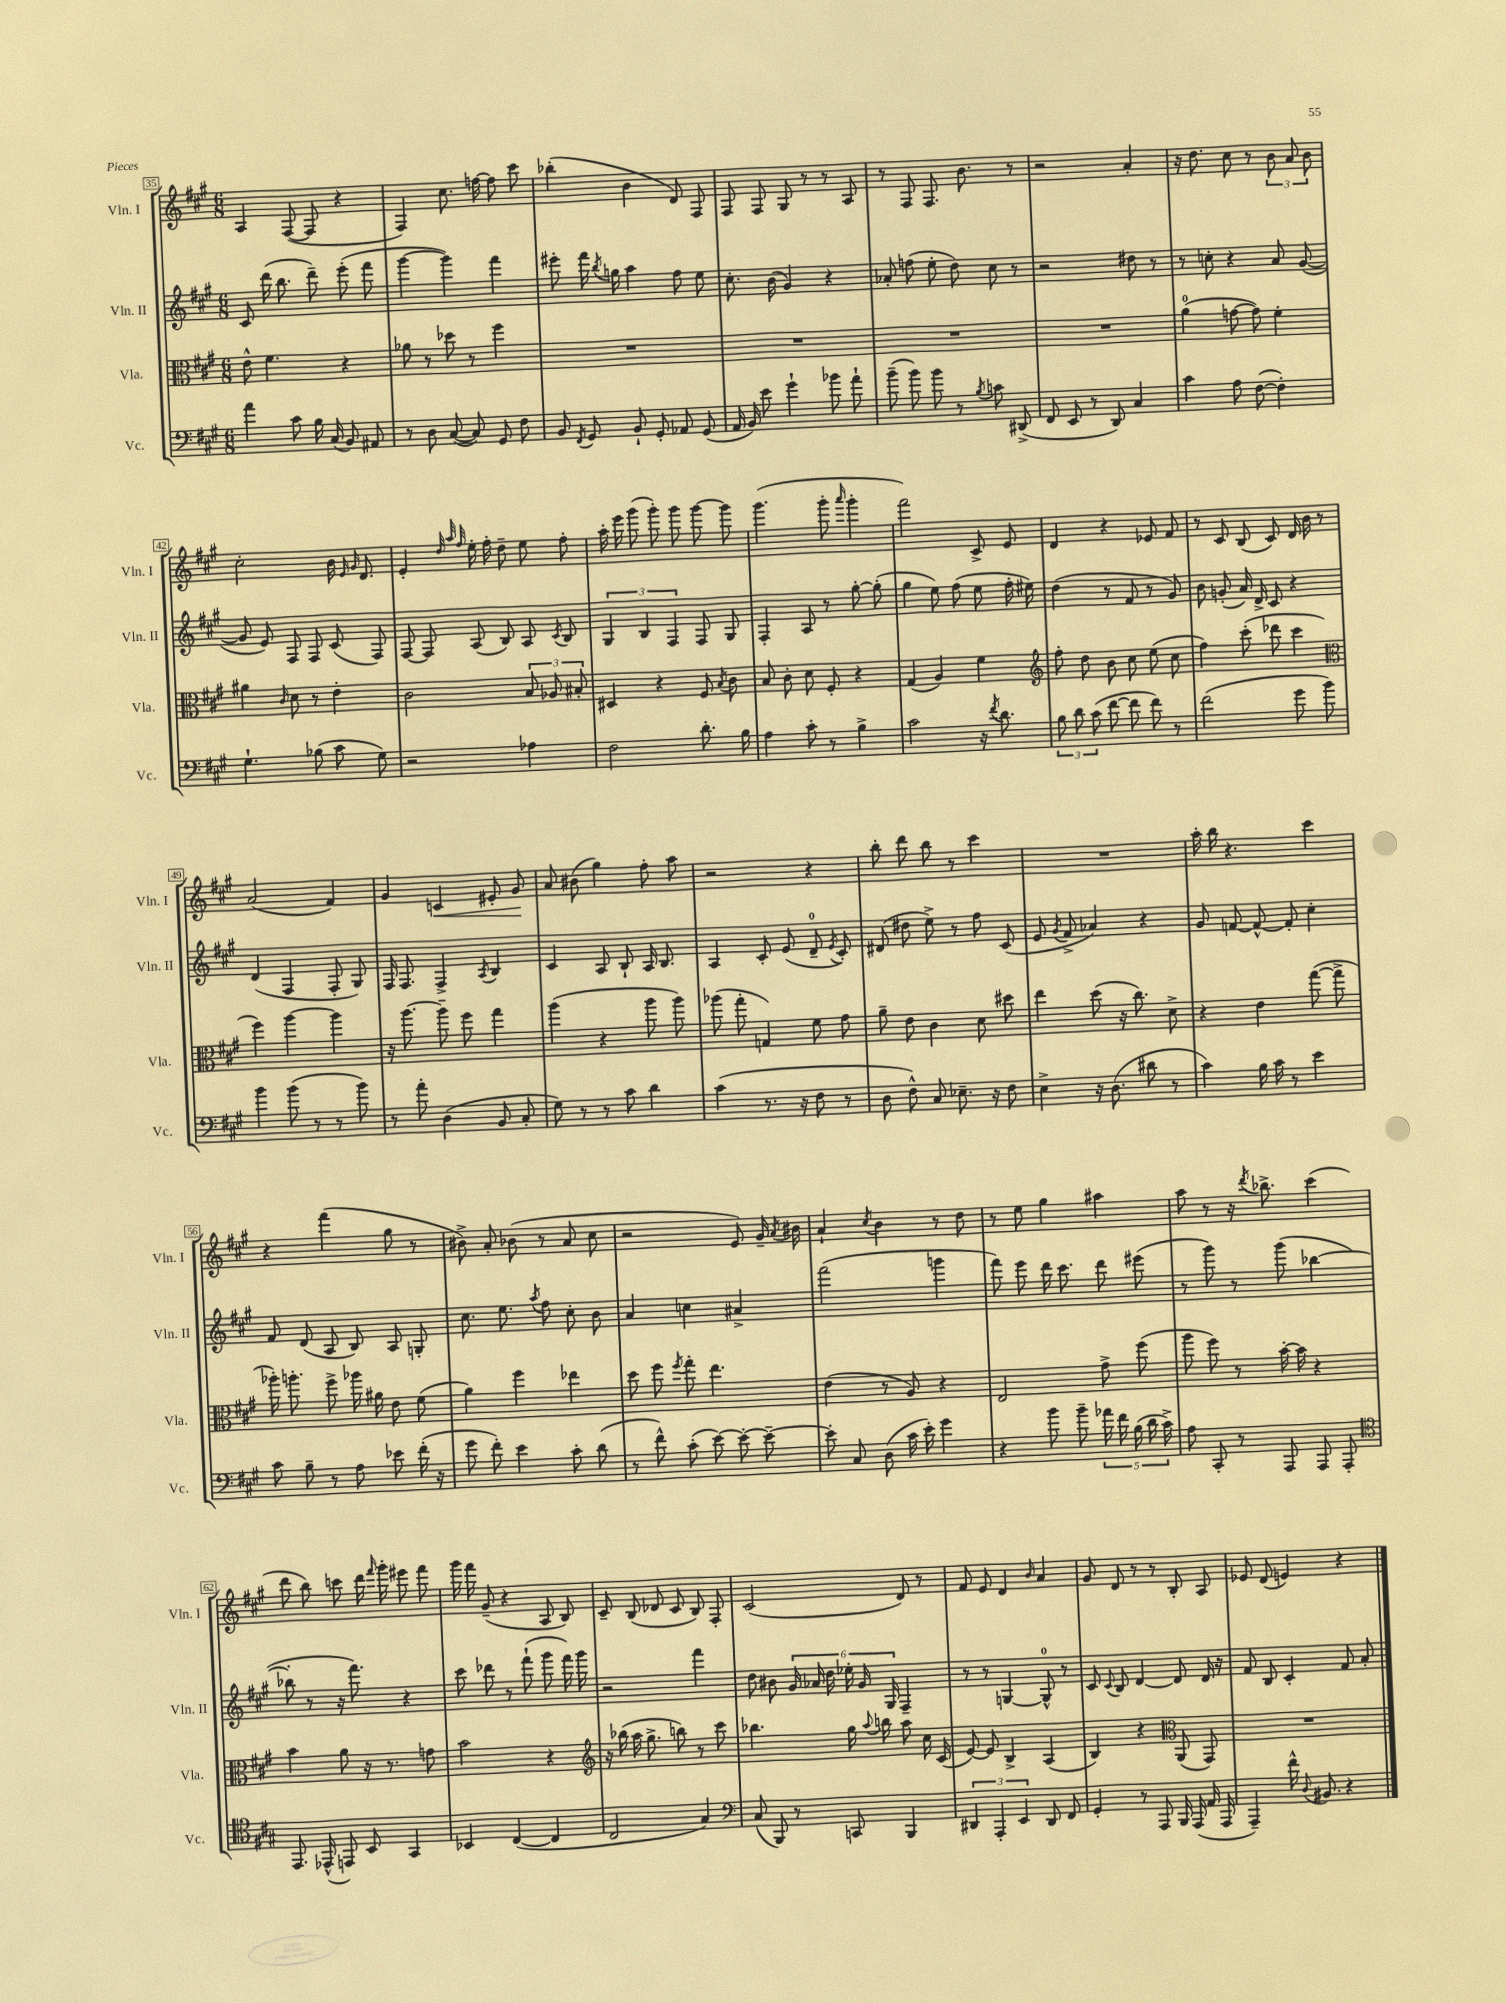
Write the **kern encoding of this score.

**kern	**kern	**kern	**kern
*staff4	*staff3	*staff2	*staff1
*clefF4	*clefC3	*clefG2	*clefG2
*k[f#c#g#]	*k[f#c#g#]	*k[f#c#g#]	*k[f#c#g#]
*M6/8	*M6/8	*M6/8	*M6/8
4a\	8e^^\	8c#/	4A/
.	4.f#\	(16ddd\	.
.	.	8.bb\	.
8c#\	.	.	([8F#/
16B\	.	8ddd~\)	8F#/]
(16C#/	.	.	.
8BB/)	4r	(8eee'\	4r
8AA#/	.	8fff#\	.
=	=	=	=
8r	8a-\	[4ggg#\	4F#/)
8D\	8r	.	.
([8C#/	8dd-\	4ggg#\])	8.cc#\
8C#/])	8r	.	.
.	.	.	[16ff\
8GG#/	4ff#\	4fff#\	8ff\]
8F#\	.	.	8ccc#\
=	=	=	=
8BB/	2.r	8eee#'\	(4bb-'\
8qFF#/	.	.	.
8GG#/	.	16fff#\	.
.	.	8qbb/	.
.	.	16gg\	.
8BB`/	.	4aa\	4b\
8GG#'/	.	.	.
8AA-/	.	8ff#\	8d/)
(8GG#/	.	8ee\	8F#/
=	=	=	=
16AA/	2.r	8.cc#'\	8F#/
16BB/)	.	.	.
8e\	.	.	8F#/
.	.	(16b\	.
4g#`\	.	4g#/)	8G#/
.	.	.	8r
8b-\	.	4r	8r
8a`\	.	.	8A/
=	=	=	=
(8b~\	2.r	8a-'/	8r
8b\)	.	(8ff\	8F#/
8b\	.	8ee'\	8.F#/
8r	.	8dd\)	.
.	.	.	8.b\
8qB/	.	.	.
8c\	.	8cc#\	.
(8DD#^/	.	8r	8r
=	=	=	=
8FF#/	2.r	2r	2r
8EE/	.	.	.
8r	.	.	.
8DD/)	.	.	.
4C#/	.	8dd#\	4a'/
.	.	8r	.
=	=	=	=
4c#\	(4a\	8r	16r
.	.	.	8.dd\
.	.	8cc'\	.
8A\	[8g\	4r	8cc#\
([8F#\	8g\])	.	8r
4F#'\])	4f#'\	8a/	12b\
.	.	.	12a/
.	.	([8g#/	.
.	.	.	12b\
=	=	=	=
4.G#`\	4a#\	8g#/]	2cc#'\
.	.	8e/)	.
.	16qqc#/	.	.
.	8d\	8F#/	.
(8B-\	8r	8F#/	.
8c#\	4e'\	(8c#/	16b\
.	.	.	16qqe/
.	.	.	16qqg#/
.	.	.	8.d/
8G#\)	.	8F#/)	.
=	=	=	=
2r	2c#\	[8F#/	4e'/
.	.	8F#/]	.
.	.	.	32qqdd/
.	.	.	32qqaa/
.	.	.	32qqff#/
.	.	(8A/	16ee'\
.	.	.	16ff#'\
.	.	8B/)	8dd~\
4A-\	12B/	8A/	8ee\
.	12A-/	.	.
.	.	8qc#/	.
.	.	8B/	8ff#'\
.	12B#'/	.	.
=	=	=	=
2F#\	4D#/	6G#/	16aa'\
.	.	.	16eee\
.	.	.	(8ggg#\
.	.	6B/	.
.	4r	.	8ggg#'\)
.	.	6F#/	.
.	.	.	8ggg#\
8.d'\	8F#/	8F#/	[8ggg#\
.	8qB/	.	.
.	8c#\	8G#/	8ggg#\]
16B\	.	.	.
=	=	=	=
4A\	8B/	4F#'/	(4.ggg#\
.	8c#'\	.	.
8c#'\	8d\	8A/	.
8r	8F#'/	8r	8ggg#'\
.	.	.	16qqaaa/
4B^\	4r	[8gg#'\	4ggg#'\
.	.	(8gg#'\]	.
=	=	=	=
2c#\	(4G#/	4gg#\	2fff#\)
.	4A/)	8ee\)	.
.	.	(8ff#\	.
16r	4f#\	8ee\	8c#^/
8qf#/	.	.	.
8.d\	.	.	.
.	.	16ff#'\	8e/
.	.	16ee#\)	.
=	=	=	=
*	*clefG2	*	*
12B\	8ff#'\	(4dd\	4d/
12d\	.	.	.
.	8dd\	.	.
(12c#\	.	.	.
[8f#\	8b\	8r	4r
8f#\]	8cc#\	8f#/	.
8f#\)	(8ee\	8r	8e-/
8r	8cc#\	8g#/)	8f#/
=	=	=	=
(2f#\	4ff#\)	8b\	8r
.	.	(8g'/	8c#/
.	(8ccc#'\	16a/)	(8B/
.	.	16d^/	.
.	8ddd-\	8c#/	8c#/)
8g#\	4ccc#\	4r	16d/
.	.	.	16b\
8b\)	.	.	8r
=	=	=	=
*	*clefC3	*	*
4b\	4ff#\)	(4d/	(2a/
(8b\	[4aa\	4F#/	.
8r	.	.	.
8r	4aa\]	8F#'/	4f#/)
8b\)	.	8G#/)	.
=	=	=	=
8r	16r	16F#/	4g#/
.	[8.aa\	8.F#/	.
8a'\	.	.	.
(4D\	8aa~\]	4F#^/	4c/
.	8ff#\	.	.
.	.	8qA/	.
8BB/	4gg#\	4B/	8e#'/
8C#'/	.	.	8g#/
=	=	=	=
8G#\)	(4aa\	4c#/	8a/
8r	.	.	(8b#\
8r	4r	8A/	4gg#\)
8c#\	.	8B`/	.
4d\	8aa\	16A/	8ff#'\
.	.	8.B/	.
.	8aa\)	.	8aa\
=	=	=	=
(4c#\	(8aa-\	4A/	2r
.	8gg#'\	.	.
8.r	4G/)	8c#'/	.
.	.	(8e/	.
16r	.	.	.
8F#\	8f#\	8d~/	4r
.	.	8qe/	.
8r	8g#\	8c#'/)	.
=	=	=	=
8D\	8a~\	(8d#/	8bb'\
8F#^^\)	8e\	8dd#\	8ddd\
8C#/	4c#\	8ee^\)	8bb\
8.E-~\	.	8r	8r
.	8d\	8ff#\	4ccc#\
16r	.	.	.
8F#\	8dd#\	(8c#/	.
=	=	=	=
4E^\	4ee\	8e/	2.r
.	.	8qg#/	.
.	.	8f#^/	.
16r	(8dd\	4a-/)	.
(8.D\	.	.	.
.	16r	.	.
.	8.cc#\)	.	.
8d#\	.	4r	.
8r	8d^\	.	.
=	=	=	=
4c#\)	4r	8g#/	16aa'\
.	.	.	16bb\
.	.	[8f/	4.r
16B\	4e\	8f^^/_	.
16c#\	.	.	.
8r	.	8f'/]	.
4e\	([8gg#\	4cc#'\	4ccc#\
.	8gg#^\]	.	.
=	=	=	=
8c#\	16aa-'\)	8f#/	4r
.	8.aa'\	.	.
8B~\	.	(8d/	.
8r	8ff#^\	8A/	(4fff#\
8A\	16aa-\	8B/)	.
.	16a#\	.	.
8e-\	8e\	8A/	8gg#\
(16f#'\	(8f#\	8G'/	8r
16r	.	.	.
=	=	=	=
8g#\	4a\)	8.cc#\	8b#^\)
8f#'\)	.	.	8a'/
.	.	8.ee\	.
4e\	4ff#\	.	(8b-\
.	.	8qaa/	.
.	.	8ff#\	8r
8c#'\	4ee-\	8cc#'\	8a/
(8d\	.	8b\	8cc#\
=	=	=	=
8r	8dd\	4a/	2r
8f#^^\)	8ff#\	.	.
.	8qff#/	.	.
(8c#'\	8gg#'\	4cc\	.
[8e\)	4.ee\	.	.
8e'\_	.	4a#^/	8e/)
8e~\_	.	.	16g#~/
.	.	.	8qa/
.	.	.	16b#\
=	=	=	=
8e'\]	(4e\	(2fff#\	4a`/
8C#/	.	.	.
.	.	.	8qcc#/
(8D\	8r	.	4b\
16c#\	8A/)	.	.
16e'\)	.	.	.
4g#\	4r	4ggg\	8r
.	.	.	8dd\
=	=	=	=
4r	2E/	8fff#\)	8r
.	.	8eee\	8ee\
8b\	.	16ddd\	4gg#\
.	.	8.ccc#\	.
8b~\	.	.	.
20a-\	8g#^\	8ddd\	4aa#\
20f#\	.	.	.
(20B\	.	.	.
.	(8ff#\	(8eee#\	.
20d\	.	.	.
20c#^\)	.	.	.
=	=	=	=
8A\	8aa\	8r	8aa\
8CC#'/	8ff#\)	8ggg#\)	8r
8r	8r	8r	16r
.	.	.	8qddd/
.	.	.	8.bb-^\
8AAA/	[16b'\	(8ggg#\	.
.	16b\]	.	.
8AAA/	4r	[4bb-\	(4ccc#\
8AAA'/	.	.	.
=	=	=	=
*clefC4	*	*	*
8.EE/	4b\	8bb-'\]	8ddd\
.	.	8r	8bb\)
(16EE-^^/	.	.	.
8EE/)	8a\	16r	8ccc\
.	.	8.fff#\)	.
8BB/	16r	.	16ddd\
.	.	.	16qqfff#/
.	8.r	.	16ggg#'\
4GG#/	.	4r	8eee#\
.	8g\	.	8fff#\
=	=	=	=
4BB-/	2b\	8ccc#\	16ggg#\
.	.	.	16fff#\
.	.	8ddd-\	(8g#~/
([4C#/	.	8r	4r
.	.	(8fff#`\	.
4C#/]	4r	8ggg#\	8A/
.	.	16fff#\)	8B/)
.	.	16ggg#\	.
=	=	=	=
*	*clefG2	*	*
2C#/	16r	2r	8c#~/
.	(16bb-\	.	.
.	16aa\	.	(8B/
.	8.gg#^\	.	.
.	.	.	8d-/
.	8bb\)	.	8c#/
4G#/)	8r	4fff#\	8B/)
.	8ccc#\	.	8F#'/
=	=	=	=
*clefF4	*	*	*
(8C#/	4.bb-\	8dd\	(2c#/
8BBB/)	.	8b#\	.
8r	.	24g#/	.
.	.	24a-/	.
.	.	24dd\	.
8CC/	16gg#\	24ee-'\	.
.	.	24g#/	.
.	8qqaa/	.	.
.	16bb\	.	.
.	.	24G#/	.
4BBB/	8aa\	4F#~/	8d/)
.	16cc#\	.	8r
.	(16c#/	.	.
=	=	=	=
6DD#/	[8e/)	8r	8f#/
.	8e/]	8r	8e/
6AAA'/	.	.	.
.	4B^/	[4G/	4d/
6EE/	.	.	.
.	.	.	16qqb/
8DD#/	(4A/	8G^^/]	4a/
8FF#/	.	8r	.
=	=	=	=
4GG#'/	4B/)	8c#/	8g#/
.	.	8qqc#/	.
.	.	8B/	8d/
8r	4r	[4d/	8r
8AAA/	.	.	8r
*	*clefC3	*	*
16BBB/	(8AA/	8d/]	8B'/
(16AAA/	.	.	.
16AA/	8GG#/)	16d/	8A/
16AAA/	.	16r	.
=	=	=	=
4AAA~/)	2.r	8f#/	8e-/
.	.	8B/	(8d/
16f#^^\	.	4c#'/	4e/)
8qqD/	.	.	.
8.BB#/	.	.	.
4r	.	8f#/	4r
.	.	8a'/	.
==	==	==	==
*-	*-	*-	*-
